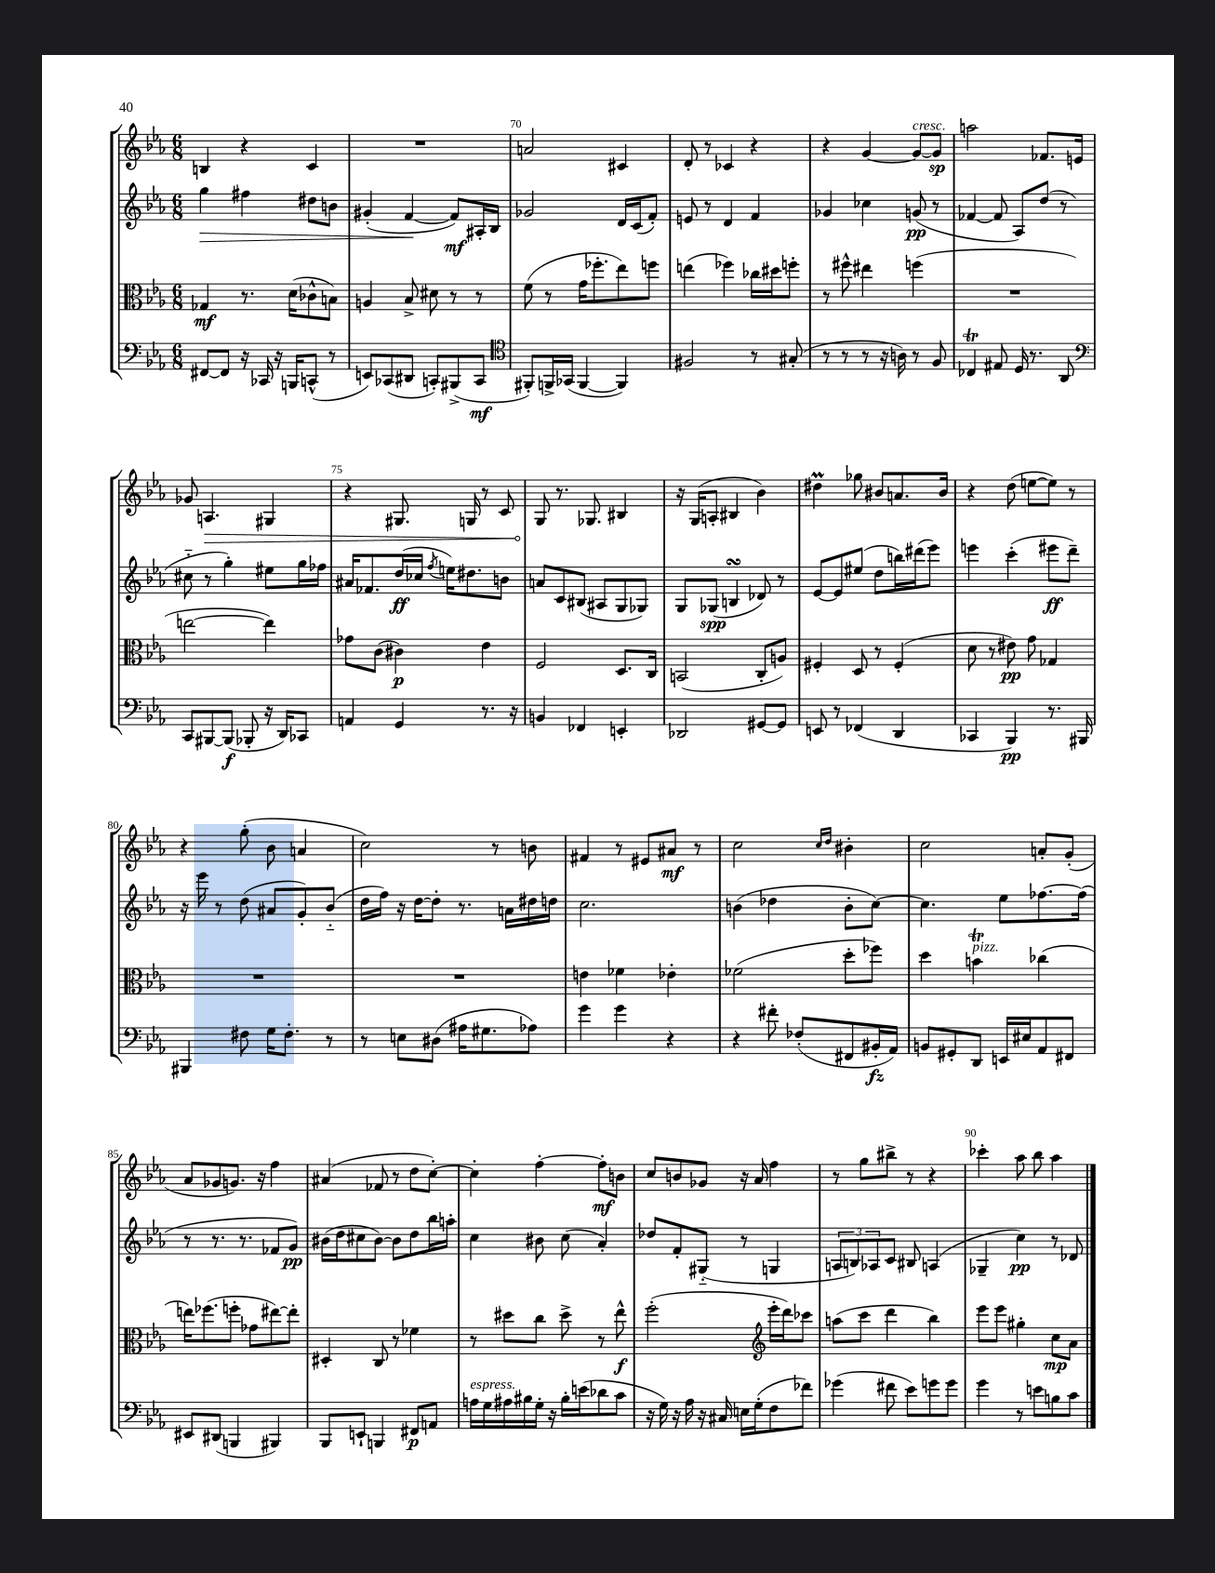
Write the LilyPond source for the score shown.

<<
\new StaffGroup <<
\new Staff = "s0" {
    \clef treble \key ees \major \numericTimeSignature \time 6/8
    b4 r4 c'4 |
    R2. |
    a'2 cis'4 |
    d'8-. r8 ces'4 r4 |
    r4 g'4~ g'8~^\markup { \italic "cresc." } g'8\sp |
    a''2 fes'8. e'16 |
    ges'8 \once \override Hairpin.circled-tip = ##t a4.\> gis4 |
    r4 gis8. g16 r8 c'8 |
    g8\! r8. ges8. bis4 |
    r16 g16( a8-. bis4 bes'4) |
    dis''4\prall ges''8 bis'8 a'8. bis'16 |
    r4 d''8( e''8~ e''8) r8 |
    r4 g''8-.( bes'8 a'4 |
    c''2) r8 b'8 |
    fis'4 r8 eis'8 ais'8\mf r8 |
    c''2 \grace { c''16 d''16 } bis'4-. |
    c''2 a'8-. g'8-.( |
    aes'8 ges'8 g'8.) r16 f''4 |
    ais'4( fes'8 r8 d''8 c''8~-.) |
    c''4-. f''4~-. f''8-.\mf b'8 |
    c''8 b'8 ges'8 r16 aes'16 f''4 |
    r8 g''8 bis''8-> r8 r4 |
    ces'''4-. aes''8 bes''8 aes''4 \bar "|." |
}
\new Staff = "s1" {
    \clef treble \key ees \major \numericTimeSignature \time 6/8
    g''4\> fis''4 dis''8 b'8 |
    gis'4-.( f'4~\! f'8\mf) ais16-. bes16 |
    ges'2 d'16 c'16( f'8-.) |
    e'8 r8 d'4 f'4 |
    ges'4 ces''4 g'8\pp( r8 |
    fes'4~ fes'8 aes8) d''8( r8 |
    cis''8-_ r8 g''4-.) eis''8 g''16 fes''16 |
    ais'16 fes'8. d''16\ff( ces''16 \acciaccatura { f''8 } e''16) dis''8. b'8 |
    a'8 c'8 bis8( ais8 g8 ges8) |
    g8 ges8\spp( b4\turn des'8) r8 |
    ees'8~ ees'8 eis''8( d''8 b''16) dis'''16( ees'''8) |
    e'''4 c'''4-.( eis'''8\ff d'''8--) |
    r16 ees'''16 r8 d''8( ais'8 g'8-.) bes'8-_( |
    d''16 f''16) r16 d''16~ d''8-. r8. a'16 dis''16 d''16 |
    c''2. |
    b'4( des''4 b'8-. c''8~) |
    c''4. ees''8 fes''8.~ fes''16( |
    r8 r8. r8. fes'8 g'8\pp) |
    bis'16( d''16 cis''8 bis'8~) bis'8 d''8 bes''16 a''16-. |
    c''4 bis'8 c''8( aes'4-.) |
    des''8 f'8-. gis8-_( r8 g4 |
    \tuplet 3/2 { a8 b8) aes8 } c'8 bis8 a4( |
    ges4-- c''4\pp) r8 des'8 \bar "|." |
}
\new Staff = "s2" {
    \clef alto \key ees \major \numericTimeSignature \time 6/8
    ges4\mf r8. d'16( ces'8-^ b8) |
    a4 bes8-> dis'8 r8 r8 |
    f'8( r8 g'16 fes''8.-. ees''8) f''8 |
    e''4( fes''4) ces''16 dis''16 f''8-. |
    r8 fis''8-^ eis''4 f''4( |
    R2. |
    e''2~ e''4) |
    ges'8 c'8( cis'4\p) ees'4 |
    f2 d8. c16 |
    b,2( c8-. a8) |
    fis4-. d8 r8 fis4-.( |
    d'8 r8 eis'8\pp) g'8 ges4 |
    R2. |
    R2. |
    e'4 fes'4 ees'4-. |
    fes'2( d''8-. fes''8) |
    d''4 b'4\trill^\markup { \italic "pizz." } ces''4( |
    e''16) fes''8.( f''8-. ges'8 eis''8~) eis''8-. |
    dis4-. c8 r8 fes'4 |
    r8 dis''8 c''8 dis''8-> r8 ees''8-^\f |
    f''2-.( \clef treble ees'''16-. d'''16) ces'''8 |
    a''8( c'''8 d'''4 bes''4) |
    ees'''8 ees'''8 gis''4-. c''8\mp aes'8 \bar "|." |
}
\new Staff = "s3" {
    \clef bass \key ees \major \numericTimeSignature \time 6/8
    fis,8~ fis,8 r16 ces,16 r16 b,,16 c,8-^( r8 |
    e,8) ces,8( dis,8 c,8-.) bis,,8->( c,8\mf |
    \clef tenor fis,8-.) f,16-> ges,16( f,4~ f,4) |
    fis2 r8 gis8-.( |
    r8 r8 r8 r16 a16) r8 f8 |
    ces4\trill eis8 d16 r8. aes,8 |
    \clef bass c,8 bis,,8~ bis,,8\f( bes,,8-. r16 d,16) ces,8 |
    a,4 g,4 r8. r16 |
    b,4 fes,4 e,4-. |
    des,2 gis,8~ gis,8 |
    e,8 r8 fes,4( d,4 |
    ces,4 bes,,4\pp) r8. bis,,16 |
    bis,,4 fis8 g16 fis8.-. r8 |
    r8 e8 dis8( ais16 gis8. aes8) |
    g'4 g'4 r4 |
    r4 fis'8-. fes8-.( fis,8 bis,16-.\fz aes,16) |
    b,8 gis,8-. d,8 e,16 eis16 aes,8 fis,8 |
    eis,8 dis,8( b,,4 bis,,4) |
    bes,,8 e,8-! b,,4 fis,8\p a,8 |
    a16^\markup { \italic "espress." } g16 ais16 bis16 g16-. r16 bis16-. e'16( des'8 c'8 |
    r16 g16) r16 aes16 r16 cis16 e16 g16-.( f8 fes'8) |
    ges'4( fis'8 ees'8) g'8 g'8 |
    g'4 r8 e'8 b8 c'8 \bar "|." |
}
>>
>>
\layout { \context { \Score currentBarNumber = #68 \override BarNumber.break-visibility = ##(#f #t #t) barNumberVisibility = #(every-nth-bar-number-visible 5) } }
